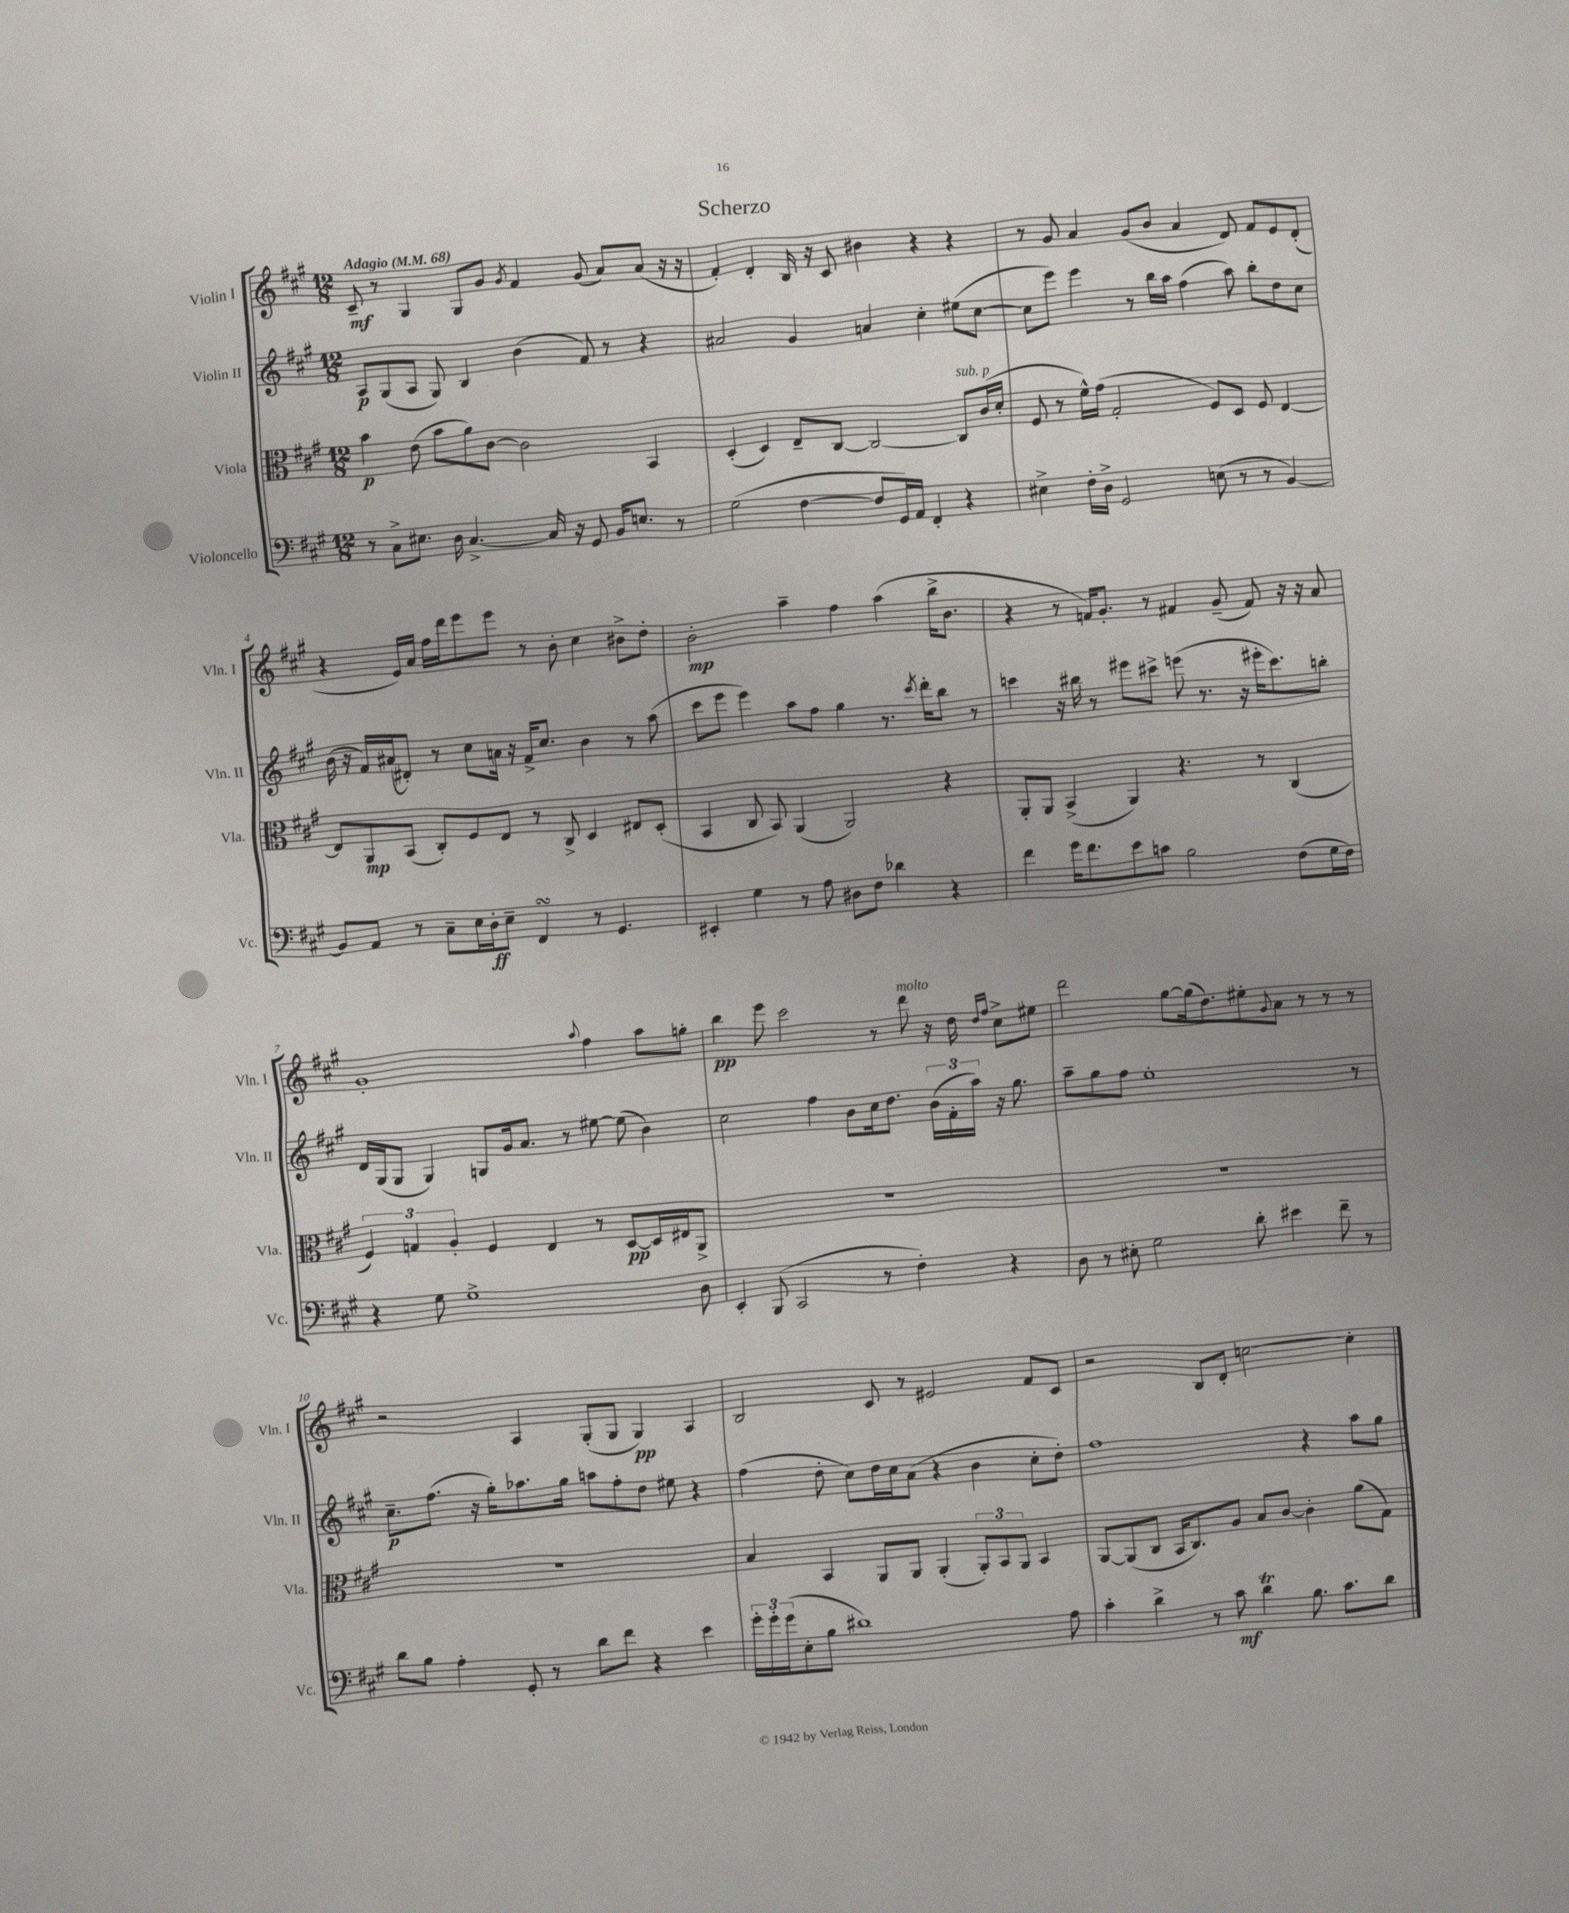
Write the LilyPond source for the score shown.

\header { title = "Scherzo" }
<<
\new StaffGroup <<
\new Staff = "s0" \with { instrumentName = "Violin I" shortInstrumentName = "Vln. I" } {
    \clef treble \key a \major \numericTimeSignature \time 12/8 \tempo "Adagio" 4 = 68
    cis'8--\mf r8 gis4 gis8 gis'8 \acciaccatura { gis'8 } fis'4 gis'8( a'8) a'8( r16 r16 |
    fis'4-.) d'4-. b16 r16 cis'8 bis'4 r4 r4 |
    r8 gis'8 a'4 gis'8( b'8 a'4 d'8) fis'8 e'8 d'8-.( |
    r4 e'16) a'16 fis''16 d'''16 e'''8 e'''8 r8 b'8-. cis''4 bis'8-> d''8-. |
    b'2-.\mp a''4-- fis''4 a''4( b''16-> b'8. |
    r4 r8 f'16) gis'8.-. r8 fis'4 gis'8--( fis'8) r16 r16 a'8 |
    gis'1-. \appoggiatura { a''8 } fis''4 a''8 g''8-. |
    b''4\pp e'''8 cis'''2 r8 d'''8^\markup { \italic "molto" } r16 d''16 \grace { d''16 fis''16 } cis''8-> eis''8 |
    d'''2 gis''8~ gis''16( d''8.) eis''8-. \appoggiatura { gis'8 } a'8 r8 r8 r8 |
    r2 a4 gis8-.( gis8 gis4\pp) a4 |
    b2 cis'8 r8 eis'2 fis'8 cis'8 |
    r2 b8 d'8-. c''2~ c''4-. \bar "|." |
}
\new Staff = "s1" \with { instrumentName = "Violin II" shortInstrumentName = "Vln. II" } {
    \clef treble \key a \major \numericTimeSignature \time 12/8
    a8\p gis8( a8 gis8) b4 b'4( fis'8) r8 r4 |
    ais'2 gis'4 a'4 cis''4-. eis''8( cis''8~ |
    cis''8 e'''8) e'''4 r8 b''16 a''16 fis''4( a''8) b''8-. d''8 cis''8 |
    b'16( r16 fis'16) ais'16( dis'8-.) r8 cis''8 a'16 r16 fis'16-> cis''8. b'4 r8 a''8( |
    cis'''8 e'''8 e'''4) a''8 fis''8 gis''4 r8. \acciaccatura { cis'''8 } d'''16-. b''8 r8 |
    c'''4 r16 bis''16 r8 eis'''8 cis'''8-> e'''8( r8. r16 eis'''16-. cis'''8.) b''8-. |
    d'16 gis16( gis8 gis4) g8 gis'16 a'8. r8 eis''8~ eis''8( b'4) |
    cis''2 fis''4 b'8 cis''16 d''8. \tuplet 3/2 { b'16( fis'16-. a''16) } r16 gis''8. |
    a''8-- gis''8 fis''8 e''1-. r8 |
    cis''8.--\p fis''8.( r16 gis''16-.) aes''8. gis''16 a''8 fis''8-. d''8 eis''8 r4 |
    fis''4( d''8-. cis''8) d''16 cis''16 a'8( r4 b'4 cis''8-. d''8-.) |
    fis''1 r4 a''8 gis''8 \bar "|." |
}
\new Staff = "s2" \with { instrumentName = "Viola" shortInstrumentName = "Vla." } {
    \clef alto \key a \major \numericTimeSignature \time 12/8
    b'4\p e'8( b'8 a'8) cis'8~ cis'2 b,4 |
    d4-.( d4) e8-- cis8~ cis2~ cis8^\markup { \italic "sub. p" } cis'16( d'16-. |
    fis8 r8 fis'16-^) gis'16( gis2-. fis8) d8 fis8 e4~ |
    e8 a,8\mp b,8( cis8-.) fis8 e8 r8 cis8-> d4 eis8 d8-.( |
    b,4 cis8 b,8) a,4( a,2) r4 |
    a,8-. a,8 b,4->( a,4) r4. r8 cis4( |
    \tuplet 3/2 { fis4) g4 a4-. } fis4 e4 r8 d8~\pp d16 eis16 a,8-> |
    R1. |
    R1. |
    R1. |
    b4 b,4 a,8 a,8 a,4-.( \tuplet 3/2 { a,8-.) b,8 a,8 } b,4 |
    a,8~ a,8( cis8 b,16 cis8.) a8 b8 cis'8~ cis'4-. a'8( gis8) \bar "|." |
}
\new Staff = "s3" \with { instrumentName = "Violoncello" shortInstrumentName = "Vc." } {
    \clef bass \key a \major \numericTimeSignature \time 12/8
    r8 cis8-> eis8. d16 cis4.~-> cis16 r16 gis,8 b,16 e8. r8 |
    gis2( fis4~ fis8 gis,16) a,16 fis,4-. r4 |
    eis4-> fis16-. d16-> gis,2 e8( r8 r8 b,4~) |
    b,8 a,8 r8 cis8-- e16 d16-.\ff e8-- fis,4\turn r8 gis,4. |
    eis,4-. gis4 r8 a8 dis8 fis8 des'4 r4 |
    fis'4 gis'16 fis'8. e'8 c'8 b2 fis8( gis16 fis16) |
    r4 gis8 gis1-> d8 |
    e,4-. b,,8( cis,2 r8 fis4-.) r4 |
    d8 r8 eis8-. gis2 d'8-. eis'4 fis'8-- r8 |
    d'8 b8 a4-. gis,8-. r8 d'8 fis'8 r4 e'4 |
    \tuplet 3/2 { gis'16-. gis'16-. gis'16( } e8-. b8 dis'1) a8 |
    cis'4-. d'4-> r8 cis'8\mf d'4\trill b8. cis'8. d'8 \bar "|." |
}
>>
>>
